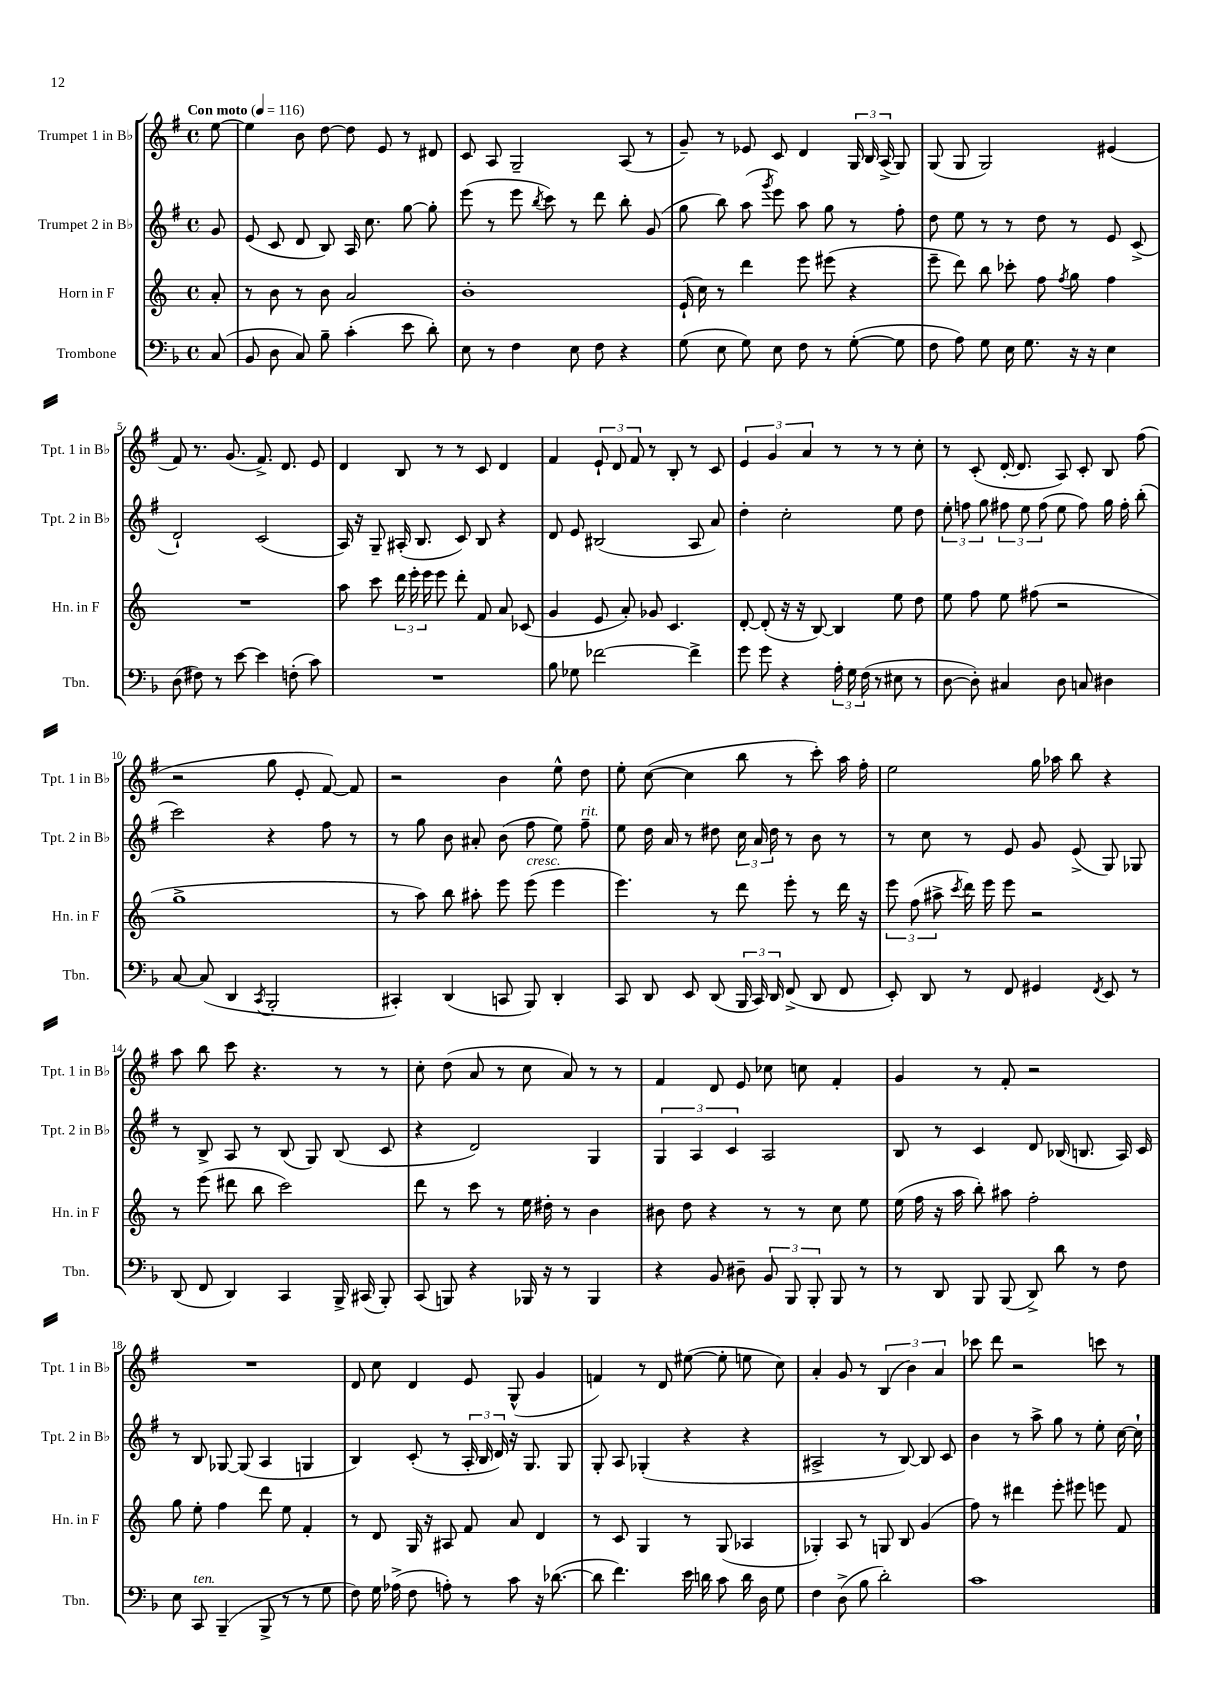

**kern	**kern	**kern	**kern
*staff4	*staff3	*staff2	*staff1
*clefF4	*clefG2	*clefG2	*clefG2
*k[b-]	*k[]	*k[f#]	*k[f#]
*M4/4	*M4/4	*M4/4	*M4/4
*met(c)	*met(c)	*met(c)	*met(c)
*MM116	*MM116	*MM116	*MM116
(8C/	8a'/	8g/	[8ee\
=	=	=	=
8BB-/	8r	(8e/	4ee\]
8D\	8b\	8c/	.
8C/)	8r	8d/	8b\
8B-~\	8b\	8B/)	[8dd\
(4c'\	2a/	16A/	8dd\]
.	.	8.cc\	.
.	.	.	8e/
8e\	.	[8gg\	8r
8d'\)	.	8gg'\]	8d#/
=	=	=	=
8E\	1b'	(8eee\	8c/
8r	.	8r	8A/
4F\	.	8eee\	2G~/
.	.	8qbb/	.
.	.	8ccc\)	.
8E\	.	8r	.
8F\	.	8ddd\	.
4r	.	8bb'\	(8A/
.	.	(8g/	8r
=	=	=	=
(8G\	(16e`/	8gg\	8g~/)
.	16cc\)	.	.
8E\	8r	8bb\)	8r
8G\)	4ddd\	(8aa\	8e-/
.	.	8qggg/	.
8E\	.	8eee\)	8c/
8F\	8eee\	8aa\	4d/
8r	(8eee#\	8gg\	.
([8G'\	4r	8r	24G/
.	.	.	24B/
.	.	.	(24A^/
8G\]	.	8ff#'\	8G/)
=	=	=	=
8F\	8eee~\	8dd\	(8G/
8A\)	8ddd\)	8ee\	8G/
8G\	8bb\	8r	2G/)
16E\	8ccc-'\	8r	.
8.G\	.	.	.
.	8ff\	8dd\	.
.	8qff/	.	.
16r	8gg\	8r	.
16r	.	.	.
4E\	4ff\	8e/	(4e#/
.	.	(8c^/	.
=	=	=	=
(8D\	1r	2d`/)	8f#/)
8F#\)	.	.	8.r
8r	.	.	.
.	.	.	(8.g/
[8e\	.	.	.
4e\]	.	(2c/	8.f#^/)
.	.	.	8.d/
(8F'\	.	.	.
8c\)	.	.	8e/
=	=	=	=
1r	8aa\	16A/)	4d/
.	.	16r	.
.	8ccc\	8G~/	.
.	24ddd\	(16A#'/	8B/
.	24eee'\	.	.
.	.	8.B/	.
.	24eee\	.	.
.	8eee\	.	8r
.	8ddd'\	8c/)	8r
.	8f/	8B/	8c/
.	8a/	4r	4d/
.	(8c-/	.	.
=	=	=	=
8B-\	4g/	8d/	4f#/
8G-\	.	8e/	.
[2f-\	8e/	(2B#/	12e`/
.	.	.	12d/
.	8a'/)	.	.
.	.	.	12f#/
.	8g-/	.	8r
.	4.c/	.	8B'/
4f-^\]	.	8A/	8r
.	.	8a/)	8c/
=	=	=	=
8g\	[8d'/	4dd'\	6e/
8g\	(8d'/]	.	.
.	.	.	6g/
4r	16r	2cc'\	.
.	16r	.	.
.	.	.	6a/
.	[8B/)	.	.
24A'\	4B/]	.	8r
24G\	.	.	.
(24F\	.	.	.
8r	.	.	8r
8E#\	8ee\	8ee\	8r
8r	8dd\	8dd\	8cc'\
=	=	=	=
[8D\	8ee\	12ee'\	8r
.	.	12ff\	.
8D'\])	8ff\	.	(8c'/
.	.	12gg\	.
4C#/	8ee\	12ff#\	[16d'/
.	.	.	8.d/]
.	.	12ee\	.
.	(8ff#\	.	.
.	.	(12ff#\	.
8D\	2r	8ee\	8A/)
8C/	.	8ff#\)	8c'/
4D#\	.	16gg\	8B/
.	.	16ff#'\	.
.	.	(8bb'\	(8ff#\
=	=	=	=
[8C/	1gg^	2ccc\)	2r
(8C/]	.	.	.
4DD/	.	.	.
8qCC/	.	.	.
2BBB-'/	.	4r	8gg\
.	.	.	8e'/
.	.	8ff#\	[8f#/)
.	.	8r	8f#/]
=	=	=	=
4CC#'/)	8r	8r	2r
.	8aa\)	8gg\	.
(4DD/	8bb\	8b\	.
.	8aa#'\	8a#'/	.
8CC/	8eee\	(8b\	4b\
8BBB-/)	(8eee\	8ff#\	.
4DD'/	4eee\	8ee\)	8ee^^\
.	.	8ff#~\	8dd\
=	=	=	=
8CC/	4.eee\)	8ee\	8ee'\
8DD/	.	16dd\	([8cc\
.	.	16a/	.
8EE/	.	8r	4cc\]
(8DD/	8r	8dd#\	.
24BBB-/	8ddd\	24cc\	8bb\
24CC/)	.	24a/	.
24DD/	.	24dd#\	.
(8FF^/	8eee'\	8r	8r
8DD/	8r	8b\	8ccc'\)
8FF/	16ddd\	8r	16aa\
.	16r	.	16ff#'\
=	=	=	=
8EE'/)	12eee\	8r	2ee\
.	(12ff\	.	.
8DD/	.	8cc\	.
.	12aa#^\	.	.
.	8qccc/	.	.
8r	16ddd\)	8r	.
.	16eee\	.	.
8FF/	8eee\	8e/	.
4GG#/	2r	8g/	16gg\
.	.	.	16aa-\
.	.	(8e^/	8bb\
8qFF/	.	.	.
8EE/	.	8G/)	4r
8r	.	8G-/	.
=	=	=	=
(8DD/	8r	8r	8aa\
8FF/	(8eee\	8B^/	8bb\
4DD/)	8ddd#\	8A/	8ccc\
.	8bb\	8r	4.r
4CC/	2ccc\)	(8B/	.
.	.	8G/)	.
16BBB-^/	.	(8B/	8r
(16CC#/	.	.	.
8BBB-'/)	.	8c/	8r
=	=	=	=
(8CC/	8ddd\	4r	8cc'\
8BBB/)	8r	.	(8dd\
4r	8ccc\	2d/)	8a/
.	8r	.	8r
16BBB-/	16ee\	.	8cc\
16r	16dd#'\	.	.
8r	8r	.	8a/)
4BBB-/	4b\	4G/	8r
.	.	.	8r
=	=	=	=
4r	8b#\	6G/	4f#/
.	8dd\	.	.
.	.	6A/	.
8BB-/	4r	.	8d/
.	.	6c/	.
8D#~\	.	.	8e/
12BB-/	8r	2A/	8cc-\
12BBB-/	.	.	.
.	8r	.	8cc\
12BBB-'/	.	.	.
8BBB-/	8cc\	.	4f#'/
8r	8ee\	.	.
=	=	=	=
8r	(16ee\	8B/	4g/
.	16ff\	.	.
8DD/	16r	8r	.
.	16aa\	.	.
8BBB-/	8bb'\)	4c/	8r
(8BBB-/	8aa#\	.	8f#'/
8DD^/)	2ff'\	8d/	2r
8d\	.	(16B-/	.
.	.	8.B/	.
8r	.	.	.
8F\	.	16A/)	.
.	.	16c/	.
=	=	=	=
8E\	8gg\	8r	1r
8CC/	8ee'\	8B/	.
(4BBB-~/	4ff\	[8G-/	.
.	.	(8G-/]	.
8BBB-^/	8ddd\	4A/	.
8r	8ee\	.	.
8r	4f'/	4G/	.
8G\	.	.	.
=	=	=	=
8F\)	8r	4B/)	8d/
16G\	8d/	.	8cc\
(16A-^\	.	.	.
8F\	16G/	(8c'/	4d/
.	16r	.	.
8A'\)	8A#/	8r	.
8r	8f/	24A'/	8e/
.	.	24B/	.
.	.	24d/)	.
8c\	8a/	16r	(8G^^/
.	.	8.G/	.
16r	4d/	.	4g/
([8.d-\	.	.	.
.	.	8G/	.
=	=	=	=
8d-\]	8r	8G'/	4f/)
4.f\)	8c/	8A/	.
.	4G/	(4G-'/	8r
.	.	.	8d/
16e\	8r	4r	([8ee#\
16d\	.	.	.
8c\	(8G/	.	8ee#'\]
16d\	4A-/	4r	8ee\
16D\	.	.	.
8G\	.	.	8cc\)
=	=	=	=
4F\	4G-'/)	2A#^/	4a'/
(8D^\	8A/	.	8g/
8B-\	8r	.	8r
2d'\)	8G/	8r	(6B/
.	8B/	[8B/)	.
.	.	.	6b\)
.	(4g/	8B/]	.
.	.	.	6a/
.	.	8c/	.
=	=	=	=
1c	8ff\)	4b\	8ccc-\
.	8r	.	8ddd\
.	4ddd#\	8r	2r
.	.	8aa^\	.
.	8eee'\	8gg\	.
.	8eee#\	8r	.
.	8eee\	8ee'\	8ccc\
.	8f/	[16cc\	8r
.	.	16cc`\]	.
==	==	==	==
*-	*-	*-	*-
